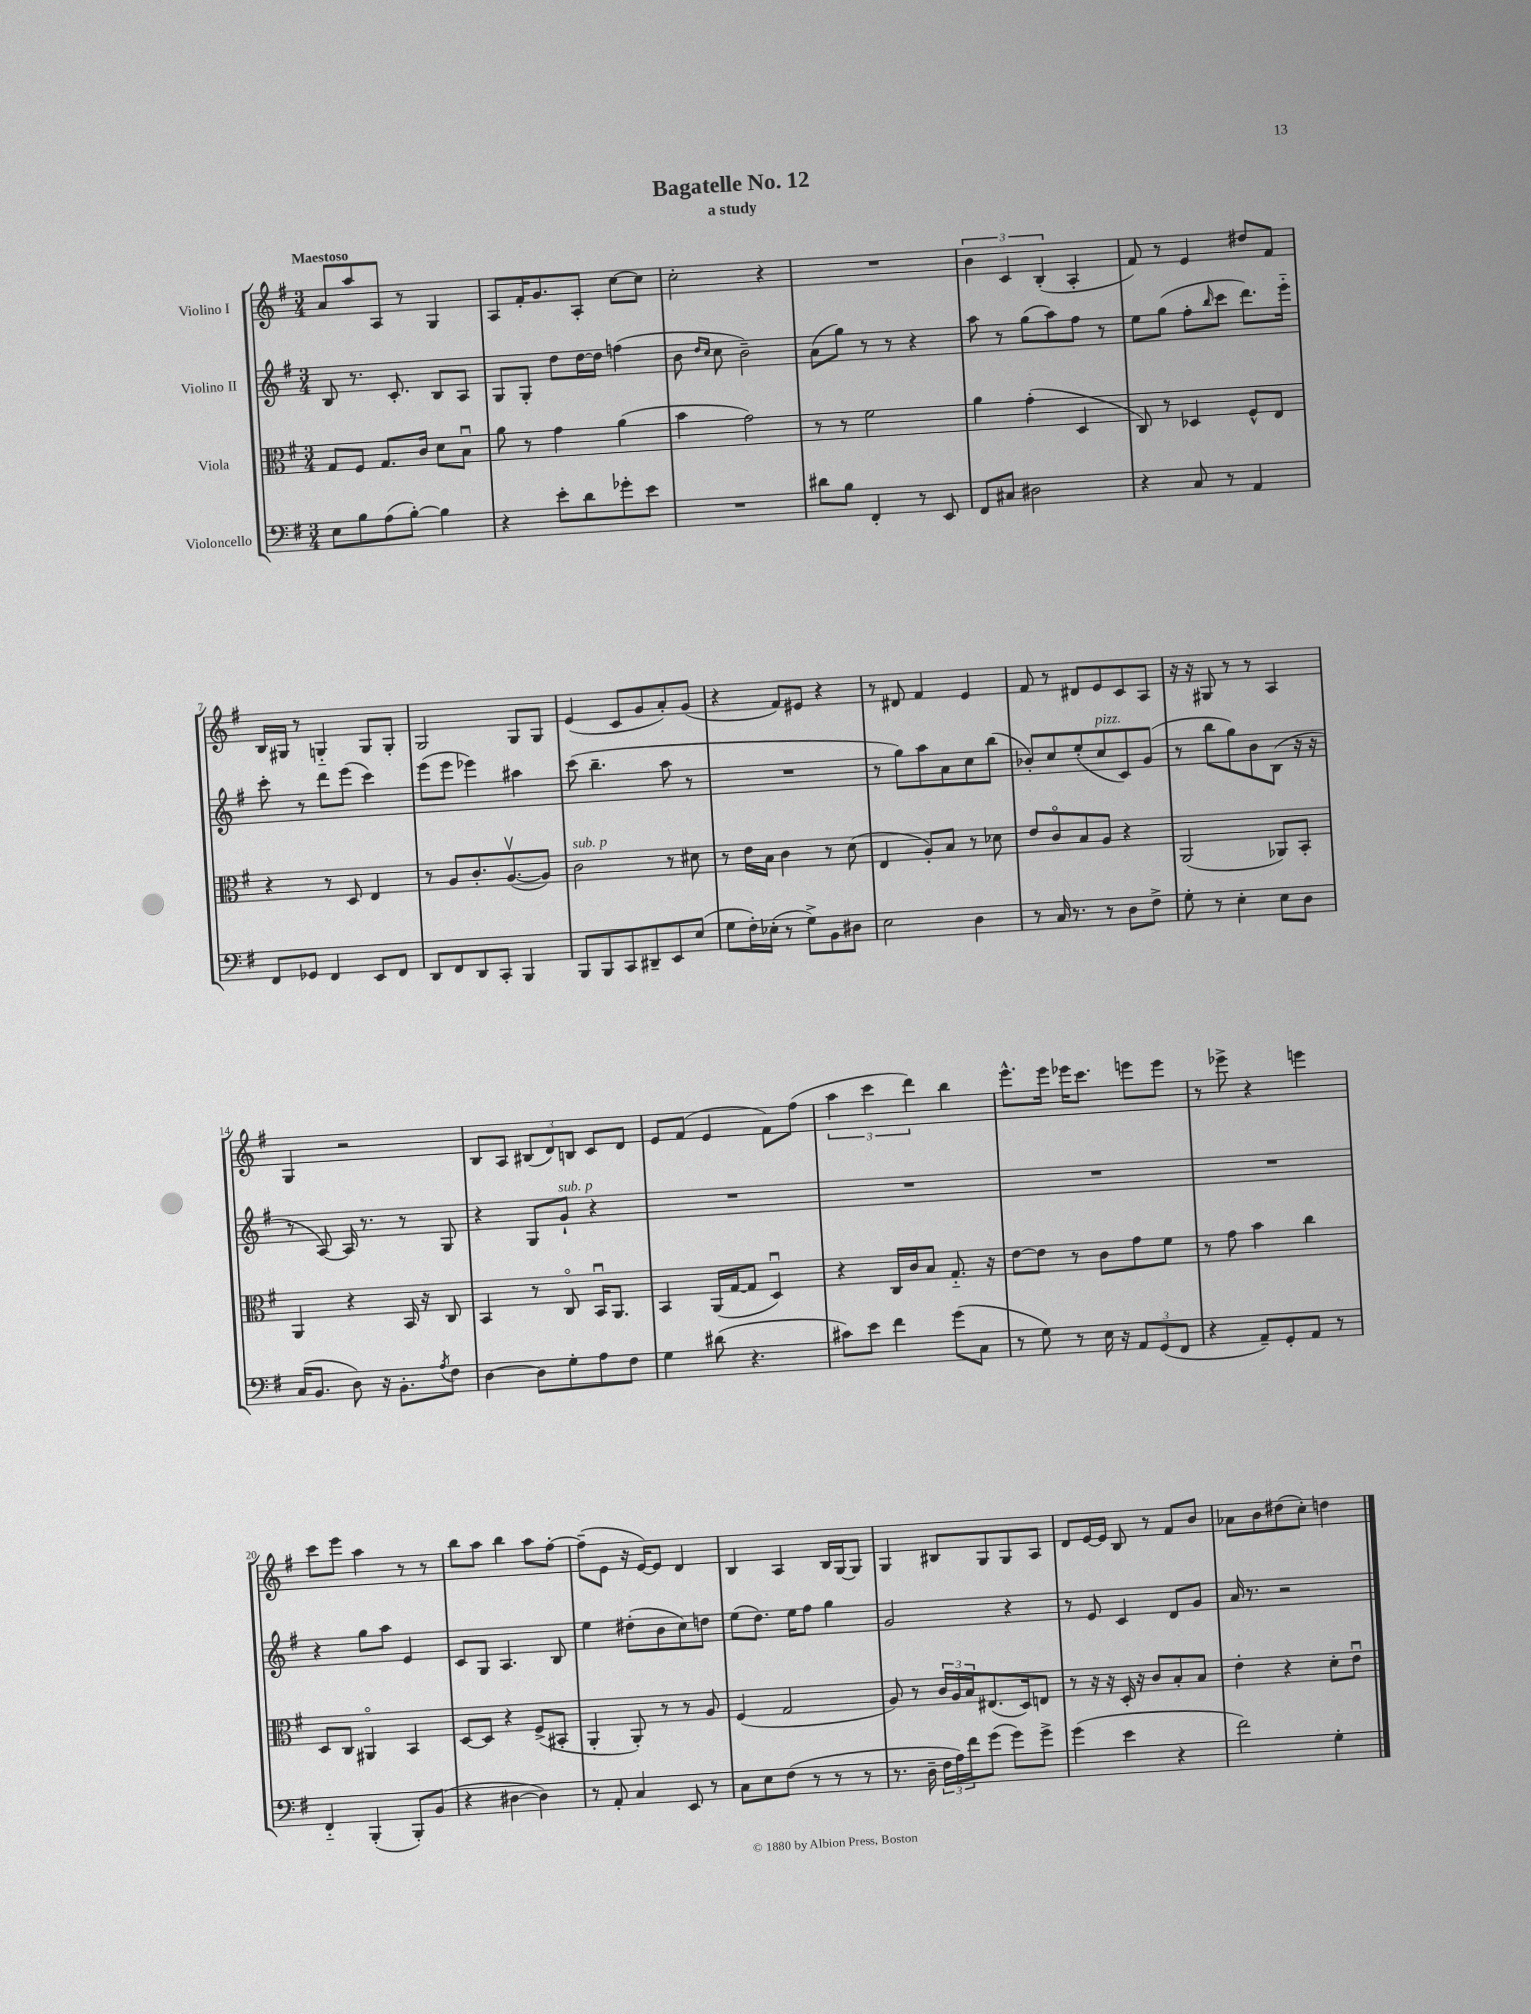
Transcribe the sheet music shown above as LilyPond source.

\header { title = "Bagatelle No. 12" subtitle = "a study" }
<<
\new StaffGroup <<
\new Staff = "s0" \with { instrumentName = "Violino I" } {
    \clef treble \key g \major \numericTimeSignature \time 3/4 \tempo "Maestoso"
    a'8 a''8 a8 r8 g4 |
    a8 fis'16-. g'8. a8-. c''8~ c''8 |
    c''2-. r4 |
    R2. |
    \tuplet 3/2 { b'4 c'4 b4-.( } a4-. |
    fis'8) r8 e'4 dis''8 fis'8 |
    b16 gis16 r8 g4-_ g8 g8-. |
    g2 g8 g8 |
    e'4( c'8 g'8 a'8-.) g'8( |
    r4 fis'8) eis'8 r4 |
    r8 dis'8 fis'4 e'4 |
    fis'8 r8 dis'8 e'8 c'8 a8 |
    r16 r16 gis8 r8 r8 a4 |
    g4 r2 |
    b8 a8 \tuplet 3/2 { bis8( d'8) b8 } c'8 d'8 |
    e'8 fis'8( e'4 fis'8) fis''8( |
    \tuplet 3/2 { a''4 c'''4 d'''4) } b''4 |
    e'''8.-^ e'''16 ees'''16 c'''8. e'''8 e'''8 |
    r8 ees'''8-> r4 e'''4 |
    c'''8 e'''8 a''4 r8 r8 |
    b''8 a''8 b''4 a''8 fis''8~-. |
    fis''8--( e'8 r16 e'16~) e'8 d'4 |
    b4 a4 b16 g16~ g8 |
    g4 bis8 g8 g8 a8 |
    d'8 e'16~ e'16 b8 r8 fis'8 b'8 |
    aes'8 b'8 dis''8( c''8-.) d''4 \bar "|." |
}
\new Staff = "s1" \with { instrumentName = "Violino II" } {
    \clef treble \key g \major \numericTimeSignature \time 3/4
    b8 r8. c'8.-. b8 a8 |
    g8 g8-. d''8 d''16~ d''16 f''4( |
    b'8 \grace { d''16 c''16 } c''8 b'2--) |
    a'8( g''8) r8 r8 r4 |
    a''8 r8 g''8( a''8) fis''8 r8 |
    e''8 g''8( fis''8-. \grace { b''16 } c'''8 d'''8.) e'''16-_ |
    c'''8-. r8 d'''8 e'''8( c'''4) |
    e'''8( e'''8 ees'''4) ais''4 |
    c'''8( b''4.-- a''8 r8 |
    R2. |
    r8 g''8) a''8 a'8 c''8 b''8( |
    bes'8-.) c''8 e''8-.( c''8^\markup { \italic "pizz." } c'8) g'8( |
    r8 b''8 g''8) b'8 b8( r16 r16 |
    r8 a8~) a16 r8. r8 g8 |
    r4 g8 g'8-!^\markup { \italic "sub. p" } r4 |
    R2. |
    R2. |
    R2. |
    R2. |
    r4 g''8 a''8 e'4 |
    c'8 g8 a4. b8 |
    e''4 dis''8-.( b'8 c''8) d''8 |
    e''8( d''8.) e''16 fis''8 g''4 |
    g'2 r4 |
    r8 e'8 c'4 d'8 g'8 |
    a'16 r8. r2 \bar "|." |
}
\new Staff = "s2" \with { instrumentName = "Viola" } {
    \clef alto \key g \major \numericTimeSignature \time 3/4
    g8 fis8 g8. c'16 d'8 b8\downbow |
    a'8 r8 g'4 a'4( |
    b'4 g'2) |
    r8 r8 fis'2 |
    a'4 g'4-.( d4 |
    c8) r8 des4 fis8-^ e8 |
    r4 r8 d8 e4 |
    r8 a8 c'8.-. a8.~\upbow( a8) |
    c'2^\markup { \italic "sub. p" } r8 dis'8 |
    r8 e'16 b16 c'4 r8 d'8( |
    e4 a8-.) b8 r8 des'8 |
    e'8 c'8\flageolet b8 a8 r4 |
    a,2( aes,8) b,8-. |
    a,4 r4 b,16 r16 c8 |
    b,4 r8 c8\flageolet b,16\downbow a,8. |
    b,4 a,16( g16~ g8 d4\downbow) |
    r4 c16 c'16 b8 g8.-_ r16 |
    e'8~ e'8 r8 c'8 g'8 fis'8 |
    r8 g'8 b'4 c''4 |
    d8 c8 ais,4\flageolet b,4 |
    d8~ d8 r4 fis8->( bis,8-. |
    a,4-. a,8-.) r8 r8 a8 |
    fis4( g2 |
    a8) r8 \tuplet 3/2 { c'16 a16 b16 } eis8.( d16) e8 |
    r8 r16 r16 d16-. r16 c'8 b8-. b8 |
    e'4-. r4 d'8-. e'8\downbow \bar "|." |
}
\new Staff = "s3" \with { instrumentName = "Violoncello" } {
    \clef bass \key g \major \numericTimeSignature \time 3/4
    e8 b8 a8( b8~-.) b4 |
    r4 e'8-. d'8 ges'8-. e'8 |
    R2. |
    dis'8 b8 fis,4-. r8 e,8 |
    fis,8 cis8 dis2 |
    r4 c8 r8 a,4 |
    fis,8 ges,8 fis,4 e,8 fis,8 |
    d,8 fis,8 d,8 c,8-. b,,4 |
    b,,8 b,,8 c,8 dis,8-- e,8 e8( |
    g8 fis16-.) ees16-.( r8 g8->) b,8 dis8 |
    e2 d4 |
    r8 c16 r8. r8 d8 fis8-> |
    g8-. r8 e4-. e8 d8 |
    c16( b,8. d8) r16 b,8.-. \acciaccatura { a8 } fis8 |
    d4~ d8 g8-. a8 fis8 |
    g4 dis'8( r4. |
    cis'8) e'8 fis'4 g'8( c8 |
    r8 g8) r8 e16 r16 \tuplet 3/2 { a,8 g,8( fis,8 } |
    r4 a,8--) g,8-. a,8 r8 |
    fis,4-_ b,,4-.( b,,8-.) b,8( |
    r4 dis4~ dis4) |
    r8 a,8-. c4 e,8 r8 |
    c8 e8 fis8( r8 r8 r8 |
    r8. d16-- \tuplet 3/2 { fis16 a16) fis'16 } g'8( g'8) g'8-> |
    g'4( e'4 r4 |
    fis'2) g4-. \bar "|." |
}
>>
>>
